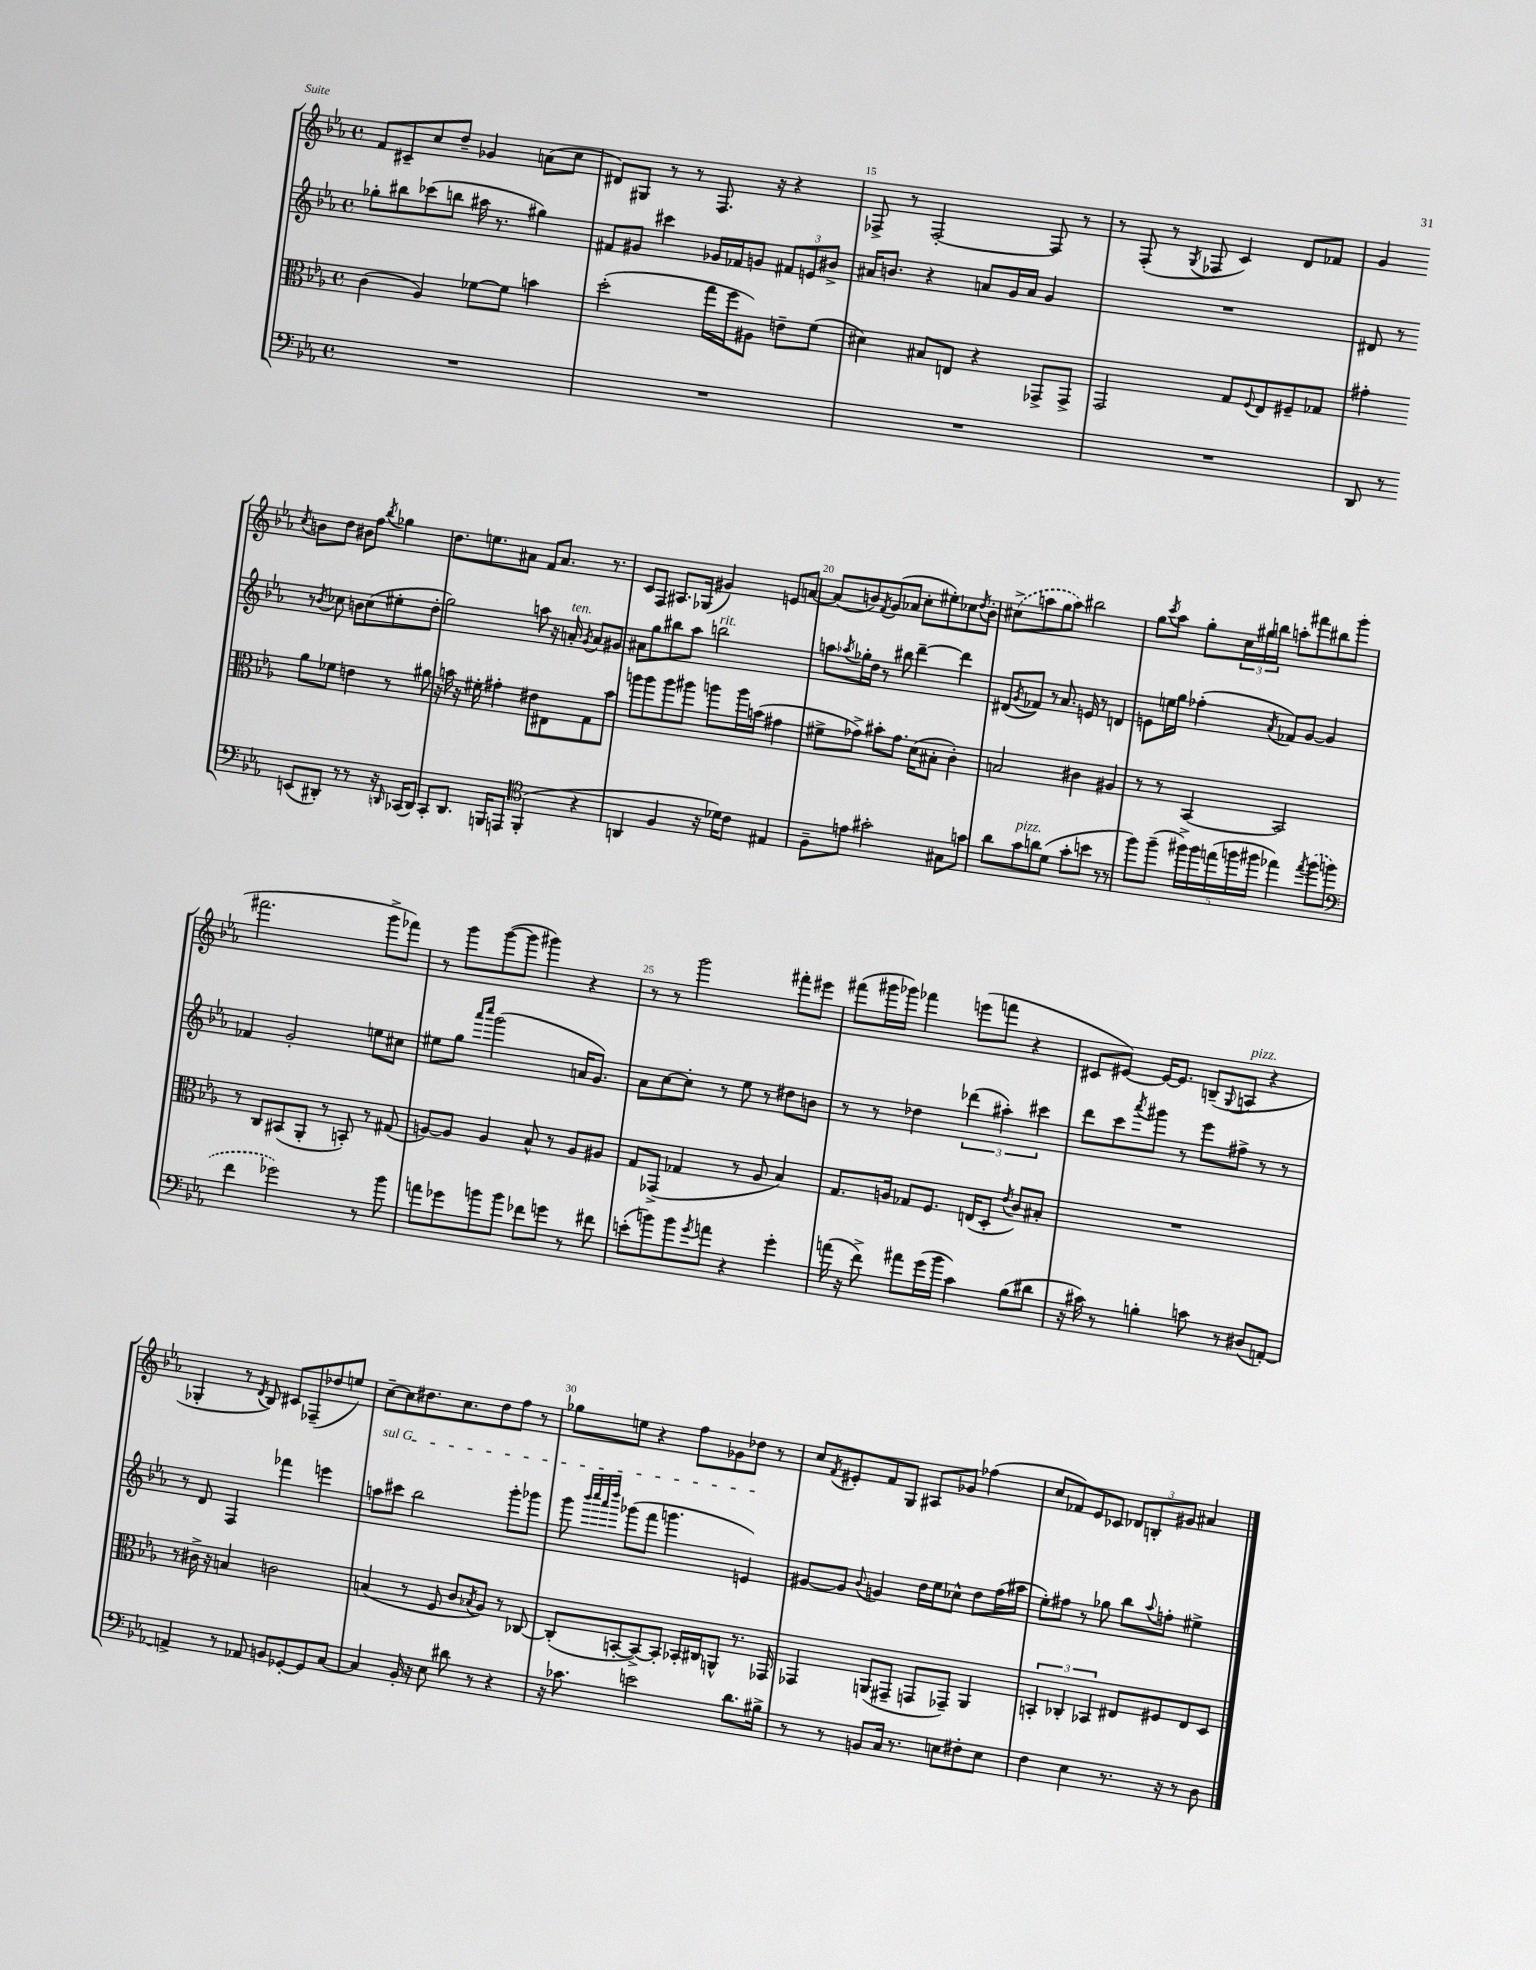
<<
\new StaffGroup <<
\new Staff = "s0" {
    \clef treble \key ees \major \defaultTimeSignature \time 4/4
    f'8 cis'8-- c''8 d''8-- ges'4 a'8( c''8 |
    dis'8) gis8 r8 r8 f8. r16 r4 |
    fes8-> r8 fes2~-. fes8 r8 |
    r8 f8-.( r8 \acciaccatura { g8 } fes8 c'4) d'8 fes'8 |
    g'4 \acciaccatura { c''8 } b'8 d''8 bis'8 f''8 \acciaccatura { bes''8 } ges''4 |
    d''8. e''8. ais'8 f'8 ais'8. r8. |
    c'8 f8 ais8. ges16( gis'4) e'8 a'8~ |
    a'8( b'8) \acciaccatura { f'8 } g'8( aes'8 c''8-. eis''8-.) ces''8 \acciaccatura { d''8 } b'8-. |
    \once \slurDashed cis''8->( a''8 g''8 a''8) bis''2 |
    g''8 \acciaccatura { c'''8 } aes''8 g''8-. \tuplet 3/2 { c''16 gis''16 b''16 } a''8-. fis'''8 bis''8 g'''8( |
    fis'''2. g'''8-> fes'''8) |
    r8 g'''8 g'''8~( g'''8 gis'''4) r4 |
    r8 r8 g'''2 fis'''8-. eis'''8 |
    fis'''8( gis'''16 ges'''16) fes'''4 e'''8( f'''8 r4 |
    cis'8 eis'8~) eis'16~ eis'8. b8--( \appoggiatura { g8 } a8^\markup { \italic "pizz." } r4 |
    ges4-. r8 \acciaccatura { d'8 } bes8) cis'8 fes8--( des''8 e''8) |
    c''8~-- c''8 dis''8. c''8. dis''8 f''8 r8 |
    ges''8 e''8 r4 f''8 ges'8 des''8 r8 |
    c''8 \acciaccatura { f'8 } eis'8-. f'8 g8 ais8 ges'8 fes''4( |
    c''8 fes'8) ees'8 ces'8 \tuplet 3/2 { des'8 b8-. gis'8 } ais'4 \bar "|." |
}
\new Staff = "s1" {
    \clef treble \key ees \major \defaultTimeSignature \time 4/4
    ges''8-. bis''8 ces'''8( b''8 ais''16 r8. gis''4) |
    fis'8 gis'8 cis'''4 ges'16 fes'16 g'8 \tuplet 3/2 { fis'8 e'8 bis'8-> } |
    ais'16 b'8. r4 a'8 g'16 a'16 g'4 |
    R1 |
    dis'8 r8 r8 \acciaccatura { bes'8 } ces''8 b'8 ces''8( eis''8-. d''8-. |
    g''2) a''8 r16 a'16-.^\markup { \italic "ten." } \acciaccatura { g'8 } a'8 gis'8 |
    ais'8 g''8 bis''8 aes''8 b''2^\markup { \italic "rit." } |
    a''8 \acciaccatura { aes''8 } ges''16-. d''16 r8 bis''8 d'''4~-- d'''4 |
    dis'8( \acciaccatura { g'8 } fes'8) r8 aes'8. e'16 r8 d'4 |
    e'8 e''16 g''16 fes''4-.( \acciaccatura { aes'8 } fes'8) g'8~ g'4 |
    fes'4 g'2-. e''8 cis''8 |
    eis''8 g''8 \grace { aes'''16 c''''16 } g'''2( a'16 g'8.) |
    aes'8 c''8~ c''8-. r8 ees''8 r8 dis''8 b'8 |
    r8 r8 des''4 \tuplet 3/2 { des'''4( ais''4-.) cis'''4 } |
    d'''8 c'''8 \acciaccatura { aes'''8 } gis'''8 r8 ees'''8 fis''8-> r8 r8 |
    r8 d'8 f4 fes'''4 e'''4 |
    \once \override TextSpanner.bound-details.left.text = \markup { \italic "sul G" } a''8\startTextSpan cis'''8 bes''2 g'''8-. ges'''8 |
    g'''8 \grace { bes'''32 c''''32 aes'''32 d''''32 } ges'''8( f'''8 g'''4. e'4\stopTextSpan) |
    gis'8~ gis'8 \appoggiatura { bes'8 } g'4 d''16 ees''16 ces''8-^ d''8 f''16( ais''16 |
    ees''8-.) fis''8 r8 ges''8 bes''8 \appoggiatura { aes''8 } f''8-. eis''4-> \bar "|." |
}
\new Staff = "s2" {
    \clef alto \key ees \major \defaultTimeSignature \time 4/4
    c'4( aes4) fes'8~ fes'8 b'4 |
    d''2-.( g''16 f''16 ais8) e'8-- f'8( |
    dis'4) bis8 e8 r4 ges,8-> ges,8-> |
    g,2 g8 \appoggiatura { f8 } ees8 fis8-- ges8 |
    gis'4-. aes'8 fes'8 e'4 r8 ais'8 |
    r16 b'16 r16 fis'16-. gis'4-. eis'8 eis8 g8 b'8 |
    a''8 a''8 a''8 ais''8 a''8 a''16 b'16( gis'4 |
    fis'8-> ges'8->) bis'8-. ges'8. d'16( bis8-. c'4-.) |
    b2 cis'4 ais4 |
    r8 r8 bes,4~ bes,2 |
    r8 c8 bis,8( aes,8-. r8 b,8-.) r8 gis8( |
    a8~) a8 a4 bes8-^ r8 a8 ais8 |
    g8 ges,8->( ges4 r8 aes8 bes4) |
    g8. a16 ges8 f8. e16( d8-. \acciaccatura { ees'8 } c'8) bis8-. |
    R1 |
    r8 cis'16-> r16 b4 c'2 |
    b4( r8 f8 c'8 \acciaccatura { bes8 } aes8) r8 ces8~ |
    ces8-.( b,8~-. b,8~->) b,8-. bes,16-. cis16 a,8-^ r8. ges,16 |
    ges,4 a,8( gis,8-- g,8 ges,8--) a,4 |
    \tuplet 3/2 { b,4-. ces4-. bes,4 } eis8 fis8 eis8 d8 \bar "|." |
}
\new Staff = "s3" {
    \clef bass \key ees \major \defaultTimeSignature \time 4/4
    R1 |
    R1 |
    R1 |
    R1 |
    d,8 r8 e,8( dis,8-.) r8 r8 r16 \grace { d,16 } ces,16( d,8) |
    c,8-. d,8. b,,16 a,,8 \clef tenor f,4-.( r4 |
    a,4 f4 r16 des'16) c'8 eis4 |
    f8-- e'8 gis'2-. gis8 g'8 |
    aes'8 g'8^\markup { \italic "pizz." } a'8 d'8( g'8-. b'8 r8 r8 |
    f''8) f''8--( \tuplet 5/4 { fis''16->) fis''16 e''16( f''16 fis''16 } ees''4) \acciaccatura { ees''8 } \once \slurDashed fis''8( f''8 |
    \clef bass f'4 ges'2) r8 bes'8 |
    a'8 ges'8 b'8 b'8 fes'8 g'8 r8 fis'8 |
    e'8-.( b'8) b'8 \acciaccatura { g'8 } a'8 r4 g'4-. |
    a'16( r16 f'8->) ais'8 g'16( bes'16 c'4) bes8( dis'8 |
    r16 cis'16) r8 b4-. c'8 r8 dis8( a,8~-.) |
    a,4-> r8 aes,8 b,8 ges,8~-. ges,8 c8~ |
    c4 bes,16-. r16 ees8 dis'8 r8 r4 |
    r16 ces'8. e'2 d'8. bis16-> |
    r8 r8 b,8 c16 r8. e8 fis8-. e8 |
    f4 ees4 r8. r16 r8 d8 \bar "|." |
}
>>
>>
\layout { \context { \Score currentBarNumber = #13 \override BarNumber.break-visibility = ##(#f #t #t) barNumberVisibility = #(every-nth-bar-number-visible 5) } }
